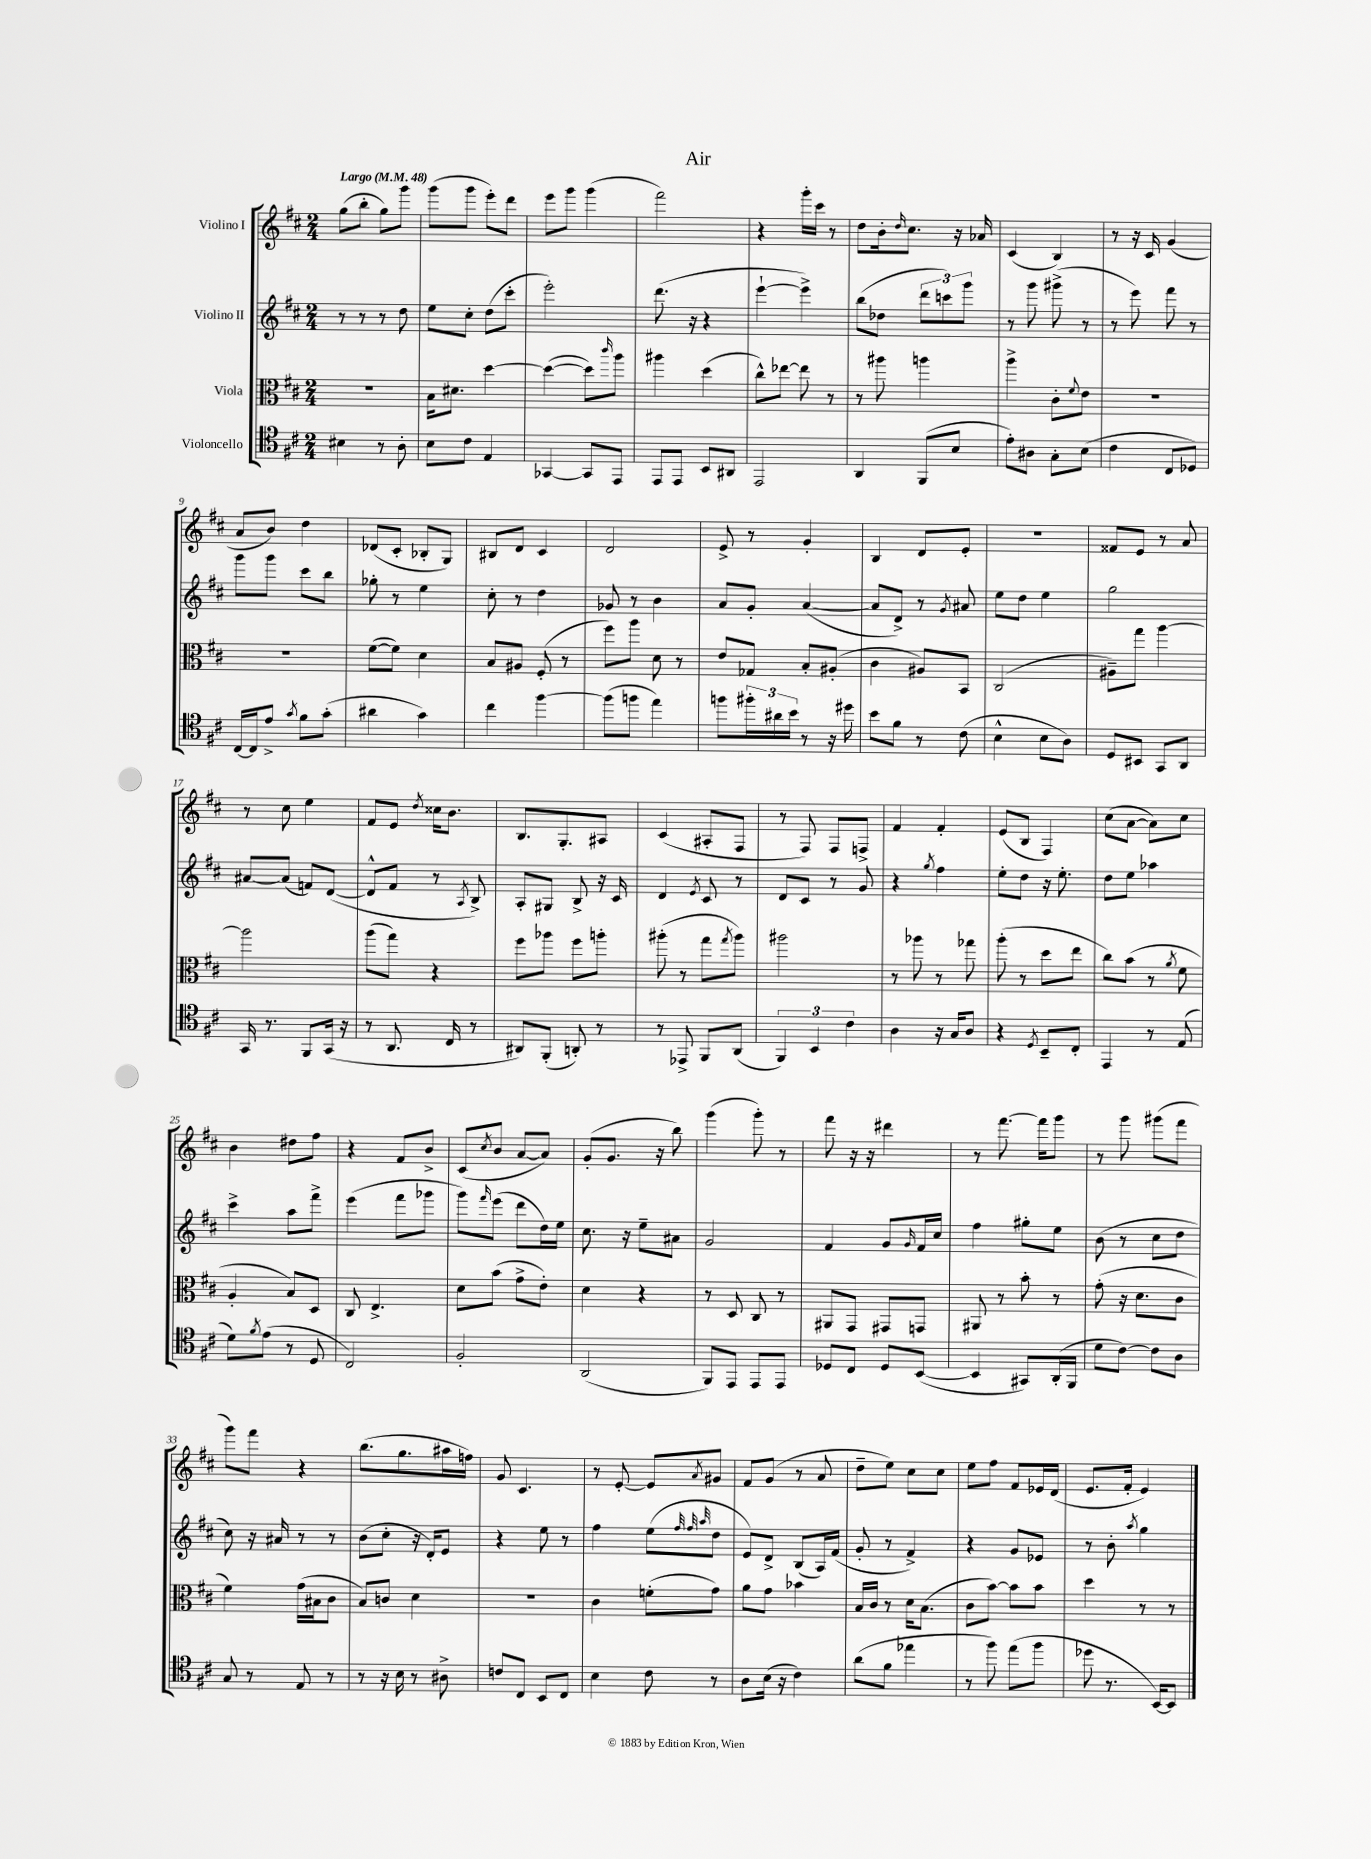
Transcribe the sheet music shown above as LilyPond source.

\header { title = "Air" }
<<
\new StaffGroup <<
\new Staff = "s0" \with { instrumentName = "Violino I" } {
    \clef treble \key d \major \numericTimeSignature \time 2/4 \tempo "Largo" 4 = 48
    g''8( b''8-. g''8) g'''8 |
    g'''8( g'''8 e'''8-.) d'''8 |
    e'''8 g'''8 g'''4( |
    fis'''2) |
    r4 g'''16-. cis'''16 r8 |
    d''8 b'16-. \grace { d''16 } cis''8. r16 aes'16 |
    cis'4( b4) |
    r8 r16 cis'16 g'4( |
    a'8 b'8) d''4 |
    des'8( cis'8-. bes8-. g8) |
    bis8 d'8 cis'4 |
    d'2 |
    e'8-> r8 g'4-. |
    b4 d'8 e'8-. |
    r2 |
    fisis'8 e'8 r8 a'8 |
    r8 cis''8 e''4 |
    fis'8 e'8 \acciaccatura { d''8 } cisis''16 b'8. |
    b8. g8.-. ais8 |
    cis'4( ais8-. fis8 |
    r8 fis8) fis8 f8-> |
    fis'4 fis'4-. |
    e'8( b8 fis4) |
    cis''8( a'8~ a'8) cis''8 |
    b'4 dis''8 fis''8 |
    r4 fis'8 b'8-> |
    cis'8( \acciaccatura { cis''8 } b'8 a'8~ a'8) |
    g'8-.( g'8. r16 b''8) |
    g'''4( g'''8-.) r8 |
    fis'''8 r16 r16 dis'''4 |
    r8 fis'''8.~ fis'''16 g'''8 |
    r8 g'''8 gis'''8( fis'''8 |
    g'''8) fis'''8 r4 |
    b''8.( g''8. ais''16 f''16) |
    g'8 cis'4. |
    r8 e'8~-. e'8 \acciaccatura { a'8 } gis'8 |
    fis'8 g'8( r8 a'8 |
    d''8-- e''8) cis''8 cis''8 |
    e''8 fis''8 fis'8 ees'16 d'16( |
    e'8. fis'16-. e'4) \bar "|." |
}
\new Staff = "s1" \with { instrumentName = "Violino II" } {
    \clef treble \key d \major \numericTimeSignature \time 2/4
    r8 r8 r8 d''8 |
    e''8 cis''8-. d''8( cis'''8-. |
    e'''2-.) |
    d'''8.( r16 r4 |
    e'''4~-! e'''4->) |
    b''8( des''8 \tuplet 3/2 { d'''8 c'''8) g'''8 } |
    r8 g'''8 gis'''8->( r8 |
    r8 e'''8) fis'''8 r8 |
    g'''8 g'''8 cis'''8 b''8 |
    ges''8-. r8 e''4 |
    cis''8-. r8 d''4 |
    ges'8 r8 b'4 |
    a'8 g'8-. a'4~( |
    a'8 d'8->) r8 \acciaccatura { g'8 } ais'8 |
    e''8 d''8 e''4 |
    g''2 |
    ais'8~ ais'8( f'8) d'8~( |
    d'8-^ fis'8 r8 \acciaccatura { a8 } b8->) |
    a8-. gis8 b8-> r16 cis'16 |
    d'4 \acciaccatura { e'8 } cis'8 r8 |
    d'8 cis'8 r8 g'8 |
    r4 \acciaccatura { g''8 } fis''4 |
    e''8-. d''8 r16 e''8.-. |
    d''8 e''8 aes''4 |
    cis'''4-> a''8 fis'''8-> |
    e'''4( fis'''8 ges'''8 |
    g'''8) \grace { fis'''16 } e'''8( d'''8 d''16) e''16 |
    cis''8. r16 e''8-- ais'8 |
    g'2 |
    fis'4 g'8 \grace { g'16 } fis'16 cis''16 |
    fis''4 gis''8-. e''8 |
    b'8( r8 cis''8 d''8 |
    cis''8) r16 ais'16 r8 r8 |
    b'8( cis''8-. r16 d'16-.) e'8 |
    r4 e''8 r8 |
    fis''4 e''8( \grace { fis''32 fis''32 a''32 } d''8 |
    e'8) d'8-> b8( a16) fis'16( |
    g'8-. r8 fis'4->) |
    r4 g'8 ees'8 |
    r8 b'8-. \acciaccatura { a''8 } g''4 \bar "|." |
}
\new Staff = "s2" \with { instrumentName = "Viola" } {
    \clef alto \key d \major \numericTimeSignature \time 2/4
    R2 |
    b16 dis'8. d''4~ |
    d''4~( d''8) \grace { cis'''16 } a''8 |
    ais''4 d''4( |
    cis''8-^) ees''8~ ees''8 r8 |
    r8 ais''8 a''4 |
    a''4-> cis'8-. \appoggiatura { fis'8 } e'8 |
    r2 |
    r2 |
    fis'8~( fis'8) d'4 |
    b8 ais8 fis8-.( r8 |
    fis''8) a''8 d'8 r8 |
    e'8 ges8 b8-. ais8-.( |
    cis'4 ais8) b,8 |
    cis2( |
    ais8--) g''8 a''4~ |
    a''2 |
    a''8( g''8) r4 |
    fis''8 aes''8 fis''8 a''8-. |
    ais''8-.( r8 g''8 \acciaccatura { g''8 } ais''8) |
    ais''2 |
    r8 aes''8 r8 ges''8 |
    a''8-.( r8 d''8 e''8 |
    cis''8) b'8( r8 \acciaccatura { a'8 } fis'8 |
    a4-. b8) d8 |
    cis8 e4.-> |
    d'8 b'8( g'8-> e'8-.) |
    d'4 r4 |
    r8 d8 cis8 r8 |
    ais,8 g,8 gis,8 g,8 |
    ais,8 r8 b'8-. r8 |
    g'8-.( r16 d'8. cis'8 |
    fis'4) g'16( bis16 cis'8 |
    b8) c'8 d'4 |
    r2 |
    cis'4 f'8-.( g'8) |
    a'8 g'8 bes'4 |
    b16 cis'16 r8 d'16 b8.( |
    cis'8 b'8~) b'8 b'8 |
    d''4 r8 r8 \bar "|." |
}
\new Staff = "s3" \with { instrumentName = "Violoncello" } {
    \clef tenor \key d \major \numericTimeSignature \time 2/4
    bis4 r8 a8-. |
    b8 cis'8 e4 |
    ges,4~ ges,8 e,8 |
    e,8 e,8 b,8 ais,8 |
    e,2 |
    a,4 fis,8( b8 |
    e'8-.) ais8 g8-. b8( |
    cis'4 cis8 des8) |
    cis16~ cis16 e'8-> \acciaccatura { g'8 } fis'8 g'8-.( |
    ais'4 g'4) |
    cis''4 fis''4~ |
    fis''8( f''8 e''4) |
    f''8 \tuplet 3/2 { fis''16-. ais'16 b'16 } r8 r16 dis''16 |
    b'8 fis'8 r8 cis'8( |
    b4-^ b8 a8) |
    d8 bis,8 g,8 a,8 |
    g,16 r8. fis,8 g,16( r16 |
    r8 a,8. cis16 r8 |
    ais,8) fis,8-.( a,8-.) r8 |
    r8 ees,8-> fis,8 a,8( |
    \tuplet 3/2 { fis,4) b,4 cis'4 } |
    a4 r16 g16 a8 |
    r4 \acciaccatura { d8 } b,8-- cis8-. |
    e,4 r8 e8( |
    d'8) \acciaccatura { fis'8 } e'8( r8 d8 |
    cis2) |
    fis2-. |
    a,2( |
    fis,8) e,8 e,8 e,8 |
    des8 cis8 des8 b,8~( |
    b,4 gis,8) a,16-.( fis,16 |
    d'8 cis'8~) cis'8 a8 |
    g8 r8 e8 r8 |
    r8 r16 b16 r8 ais8-> |
    c'8 cis8 b,8 cis8 |
    b4 cis'8 r8 |
    a8 b16( r16 cis'4) |
    a'8( fis'8 ees''4 |
    r8 fis''8) e''8( fis''8 |
    des''8 r8. b,16~) b,8 \bar "|." |
}
>>
>>
